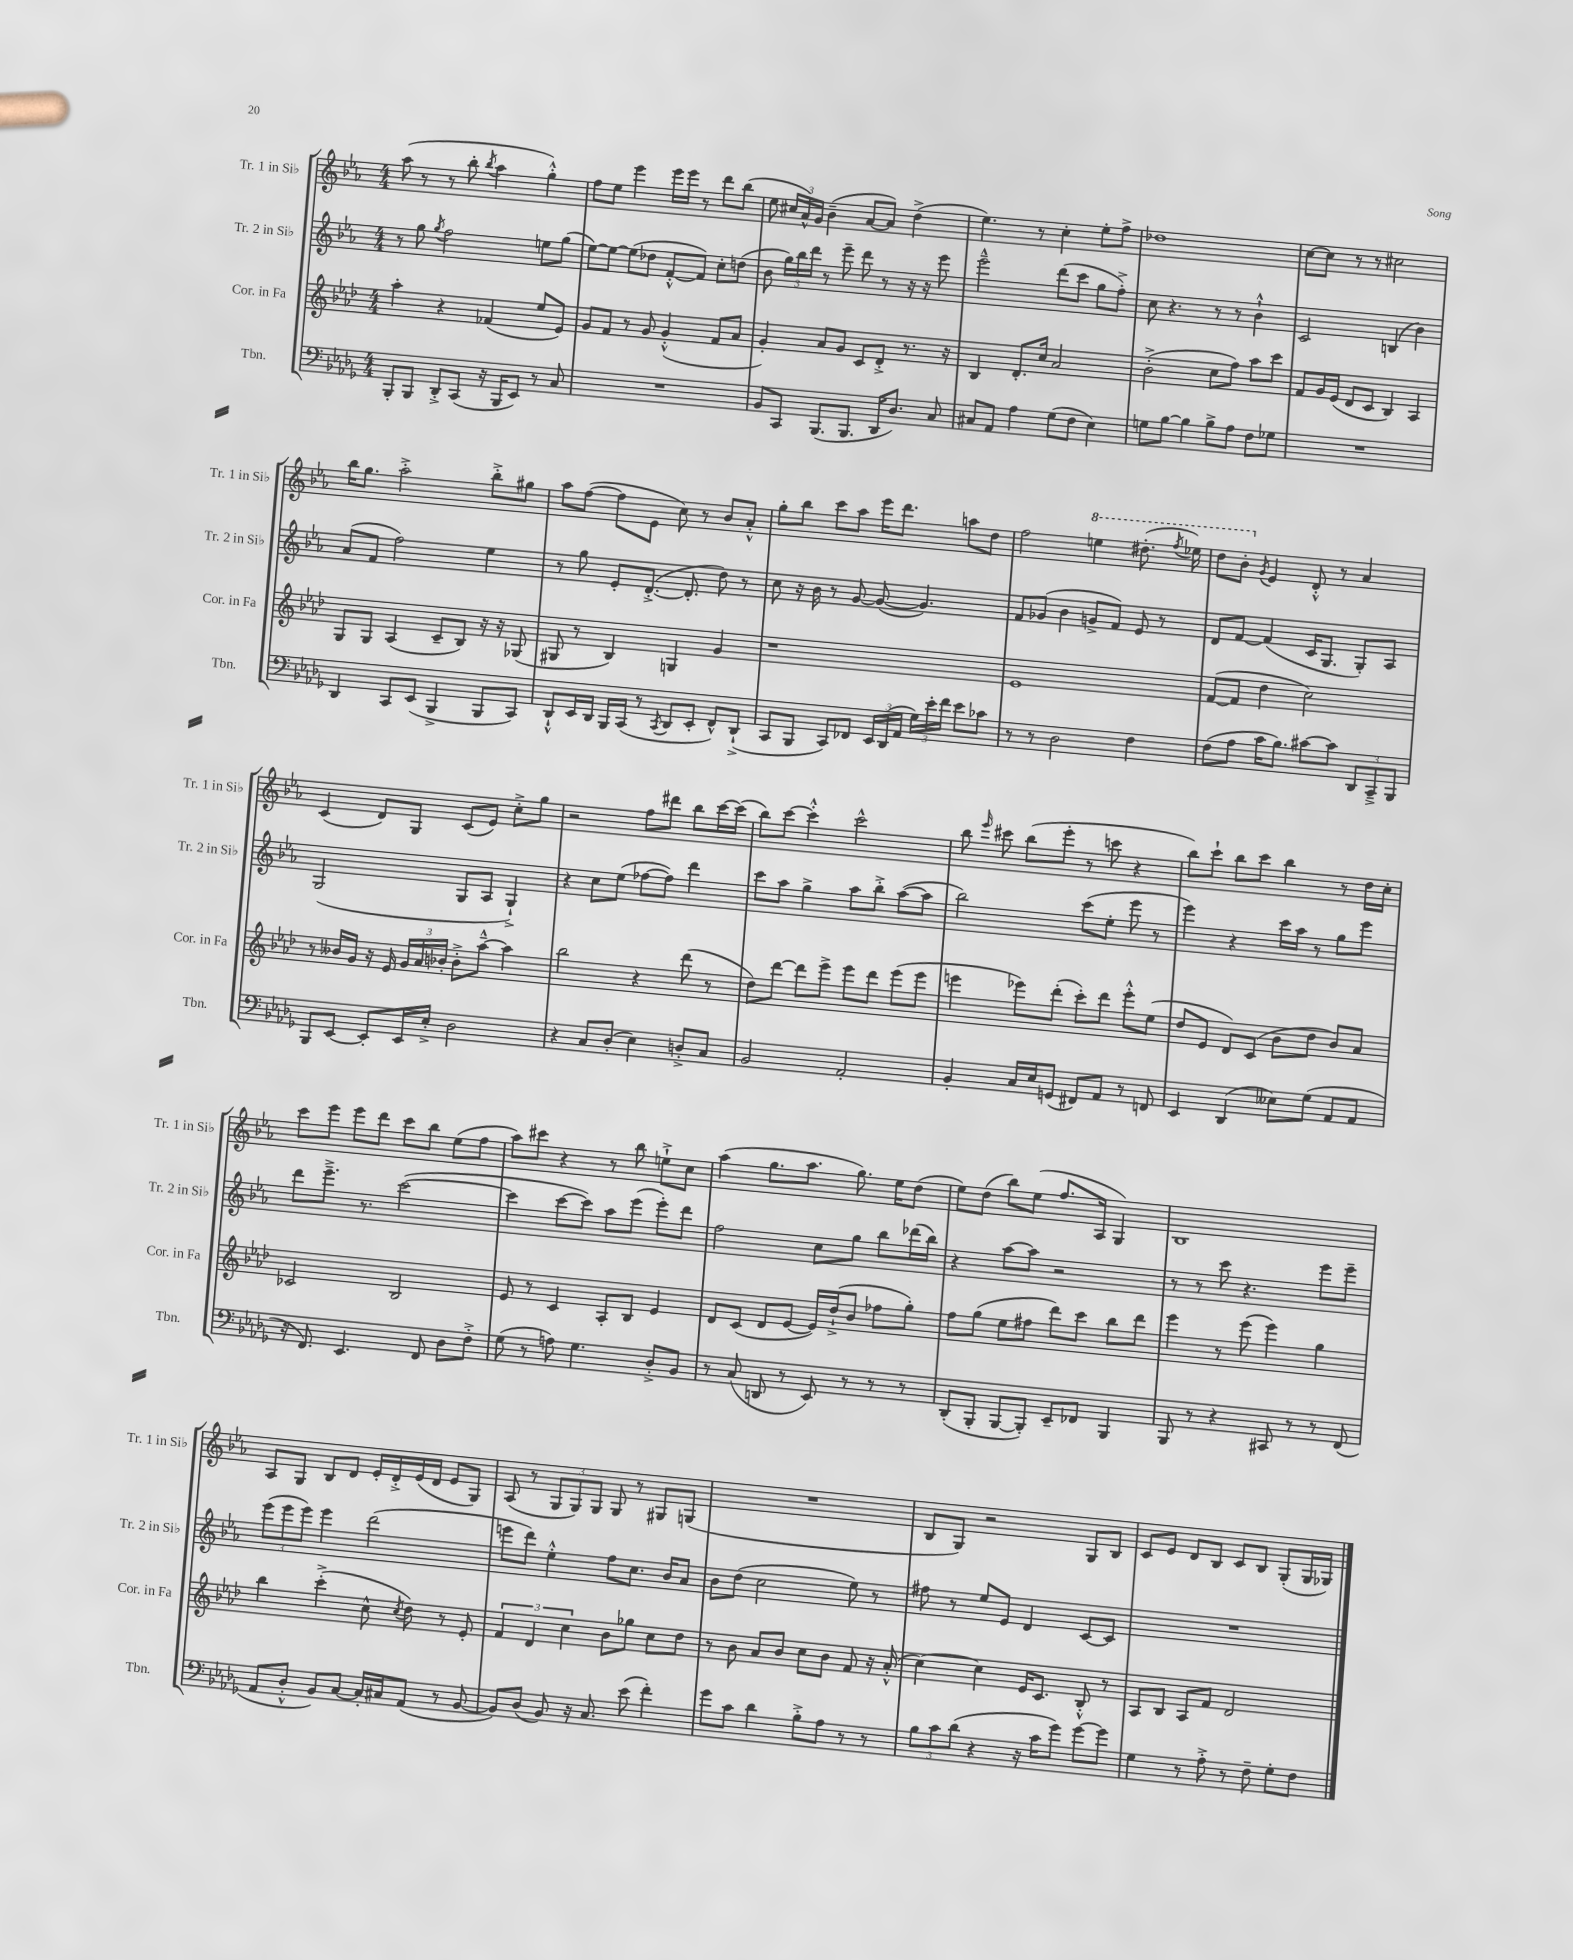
<<
\new StaffGroup <<
\new Staff = "s0" \with { instrumentName = "Tr. 1 in Sib" shortInstrumentName = "Tr. 1 in Sib" } {
    \clef treble \key ees \major \numericTimeSignature \time 4/4
    \autoBeamOff aes''8( r8 r8 bes''8-. \acciaccatura { bes''8 } aes''4 g''4-.-^) |
    f''8[ ees''8] ees'''4 ees'''16[ ees'''16] r8 d'''8[ bes''8]( |
    ees''8 \tuplet 3/2 { cis''16[ aes'16-^) g'16] } bes'4--( aes'8[~ aes'8]) d''4->( |
    ees''4.) r8 c''4-. ees''8[-. f''8]-> |
    des''1 |
    c''8[~ c''8] r8 r8 cis''2 |
    bes''16[ g''8.] aes''2-.-> bes''8[-.-> gis''8] |
    aes''8[ f''8]~( f''8[ ees'8] c''8) r8 bes'8[ aes'8]-.-^ |
    g''8[-. bes''8] c'''8[ aes''8] ees'''16[ d'''8.] a''8[ d''8] |
    f''2 \ottava #1 e'''4 dis'''8.-.( \acciaccatura { f'''8 } ees'''16) |
    d'''8[ bes''8]-. \ottava #0 \acciaccatura { g'8 } ees'4 d'8-.-^ r8 aes'4 |
    c'4( d'8[) g8] c'8[( ees'8]) c''8[-.-> g''8] |
    r2 f''8[ dis'''8] bes''8[ c'''16~ c'''16]( |
    bes''8[) c'''8]~ c'''4-.-^ c'''2-^ |
    bes''8 \grace { ees'''16 } cis'''8 bes''8[( ees'''8]-. r8 c'''8 r4 |
    bes''8[) c'''8]-! bes''8[ c'''8] bes''4 r8 d''16[ c''16]-. |
    c'''8[ ees'''8] ees'''8[ d'''8] c'''8[ bes''8] ees''8[( f''8] |
    aes''8[) cis'''8] r4 r8 bes''8 e''8[-!-> c''8] |
    aes''4( g''8.[ aes''8.] g''8.) ees''16[ d''8]( |
    ees''8[) d''8]( bes''8[) ees''8]( f''8.[ aes16] g4) |
    bes1 |
    aes8[ g8] bes8[ d'8] ees'16[-. d'16-.-> ees'16( d'16] ees'8[ g8]) |
    aes8( r8 \tuplet 3/2 { g8[ g8) g8] } g8 r8 gis8[ g8]( |
    R1 |
    bes8[ g8]) r2 g8[ bes8] |
    c'8[ ees'8] d'8[ bes8] c'8[ bes8] g8[-.( g16 ges16]) \bar "|." |
}
\new Staff = "s1" \with { instrumentName = "Tr. 2 in Sib" shortInstrumentName = "Tr. 2 in Sib" } {
    \clef treble \key ees \major \numericTimeSignature \time 4/4
    \autoBeamOff r8 g''8 \acciaccatura { g''8 } f''2 e''8[ g''8]( |
    ees''8[~) ees''8]~ ees''8[( des''8] f'8[~-.-^ f'8]) c''8[-. d''8]( |
    bes'8 \tuplet 3/2 { g''16[) bes''16 d'''16] } r8 ees'''8-- d'''8 r8 r16 r16 ees'''8 |
    ees'''2---^ d'''8[( c'''8] g''8[ f''8]-.->) |
    c''8 r4. r8 r8 bes'4-!-^ |
    c'2 b4( bes'4) |
    aes'8[( f'8] f''2) ees''4 |
    r8 g''8 ees'8[-. d'8.]~-.->( d'8.-. d''8) r8 |
    c''8 r16 bes'16 r8 g'8~ g'8~( g'4.) |
    f'8[ ges'8]( bes'4 g'8[-> f'8]) ees'8 r8 |
    d'8[ f'8]~ f'4( c'16[ g8.] g8[-.) aes8] |
    g2( g8[ aes8] g4-!->) |
    r4 c''8[ ees''8]( fes''8[~ fes''8]) d'''4 |
    c'''8[ aes''8] g''4-> aes''8[ bes''8]-.-> aes''8[~( aes''8] |
    bes''2) c'''8[( ees''8]-. ees'''8 r8 |
    ees'''4) r4 c'''16[ aes''16] r8 g''8[ ees'''8] |
    d'''8[ ees'''8.]---> r8. c'''2~( |
    c'''4 c'''8[~ c'''8]) aes''8[ ees'''8]( ees'''8[-.) d'''8] |
    f''2 c''8[ g''8] bes''8[ des'''16( bes''16]) |
    r4 aes''8[~ aes''8] r2 |
    r8 r8 c'''8 r4. ees'''8[ ees'''8]-- |
    \tuplet 3/2 { ees'''8[( ees'''8 ees'''8]) } ees'''4 d'''2( |
    e'''8[ d'''8]) ees''4-.-^ f''8[ c''8.] bes'16[ aes'8] |
    bes'8[ d''8]( c''2 ees''8) r8 |
    fis''8 r8 ees''8[ ees'8] d'4 c'8[~ c'8] |
    R1 \bar "|." |
}
\new Staff = "s2" \with { instrumentName = "Cor. in Fa" shortInstrumentName = "Cor. in Fa" } {
    \clef treble \key aes \major \numericTimeSignature \time 4/4
    \autoBeamOff aes''4-. r4 fes'4( ees''8[ ees'8]) |
    g'8[ f'8] r8 g'8 g'4-.-^( f'8[ aes'8] |
    g'4-.) aes'8[ g'8] c'8[ des'8]-.-> r8. r16 |
    bes4 des'8.[-. c''16] aes'2 |
    bes'2-.->( c''8[ f''8]) aes''8[ c'''8] |
    f'8[ g'16 ees'16]( des'8[ c'8] bes4) aes4 |
    g8[ g8] aes4( c'8[-- bes8]) r16 r16 ges8( |
    gis8 r8 bes4) g4 g'4 |
    r1 |
    ees'1 |
    f'8[~( f'8] des''4 c''2) |
    r8 beses'16[ g'16] r16 ees'16 \tuplet 3/2 { g'16[ aes'16 bes'16]-. } bes'8[-.-> aes''8]~---^ aes''4 |
    bes''2 r4 des'''8( r8 |
    des''8[) des'''8]~ des'''8[ ees'''8]-> ees'''8[ des'''8] ees'''8[( ees'''8] |
    e'''4 ees'''8[) des'''8]-.( c'''8[-.) des'''8] ees'''8[-.-^ ees''8]( |
    des''8[ ees'8] des'8[) c'8]( bes'8[ des''8] bes'8[) aes'8] |
    ces'2 bes2 |
    ees'8 r8 c'4 aes8[-. bes8] ees'4 |
    des'8[ c'8]( des'8[ ees'8]~ ees'16[) des''16-!->( bes'8] fes''8[ g''8]-.) |
    f''8[ g''8]( ees''8[ fis''8] des'''8[) c'''8] bes''8[ des'''8] |
    ees'''4 r8 ees'''8( ees'''4) g''4 |
    bes''4 c'''4-.->( c''8-^ \acciaccatura { c''8 } des''8) r8 ees'8-. |
    \tuplet 3/2 { f'4 des'4 c''4 } bes'8[ ges''8] c''8[ des''8] |
    r8 bes'8 aes'8[ bes'8] c''8[ bes'8] f'8 r16 aes'16-.-^( |
    c''4~) c''4 ees'16[ c'8.] bes8-.-^ r8 |
    aes8[ bes8] aes8[ f'8] des'2 \bar "|." |
}
\new Staff = "s3" \with { instrumentName = "Tbn." shortInstrumentName = "Tbn." } {
    \clef bass \key des \major \numericTimeSignature \time 4/4
    \autoBeamOff bes,,8[-. bes,,8] des,8[-.-> c,8]( r16 bes,,16[ ees,8]) r8 c8 |
    R1 |
    bes,8[ c,8] bes,,8.[( bes,,8.] des,16[ des8.]) c8 |
    cis8[ aes,8] aes4 ges8[( f8] ees4) |
    g8[ bes8]~ bes4 bes8[-> aes8] f8[ ges8] |
    R1 |
    des,4 c,8[ ees,8]( bes,,4-> bes,,8[ c,8]) |
    des,8[-!-^ ees,16 des,16] bes,,16[ c,16]( r8 \acciaccatura { c,8 } des,8[ ees,8]-. f,8[-^) des,8]-!->( |
    c,8[ bes,,8] c,8[) fes,8] \tuplet 3/2 { ees,16[ des,16( aes,16] } \tuplet 3/2 { ges16[) ees'16-. f'16] } ees'8[ ces'8] |
    r8 r8 des2 f4 |
    f8[( aes8] c'16[ bes8.]) cis'8[~ cis'8] \tuplet 3/2 { des,8[ c,8---> bes,,8] } |
    bes,,8[ ees,8]~ ees,8[-. ees,16 ees16]-.-> des2 |
    r4 c8[ des8]-.( ees4) d8[-.-> c8] |
    bes,2 aes,2-. |
    bes,4-. c16[ ees16 g,8]( fis,8[) aes,8] r8 f,8 |
    ees,4 des,4( eeses8[) ges8]( aes,8[ aes,8] |
    r16 f,8.) ees,4. f,8 des8[ f8]-.-> |
    ges8( r8 a8) ges4. des8[-.-> bes,8] |
    r8 c8( d,8 r8 ees,8) r8 r8 r8 |
    des,8[-.( bes,,8]-. bes,,8[~ bes,,8]-.) ees,8[-- fes,8] bes,,4 |
    bes,,8 r8 r4 cis,8 r8 r8 f,8( |
    aes,8[ des8]-.-^ bes,8[) c8]~ c16[-. cis16 aes,8]( r8 bes,8~ |
    bes,8[) des8]( bes,8) r16 c8. ees'8( f'4-.) |
    ges'8[ c'8] des'4 bes8[-.-> aes8] r8 r8 |
    \tuplet 3/2 { bes8[ c'8 des'8]( } r4 r16 c'16[ ges'8]) ges'8[~ ges'8] |
    ges4 r8 aes8-.-> r8 f8-- ges8[-. f8] \bar "|." |
}
>>
>>
\layout { \context { \Score \remove "Bar_number_engraver" } }
